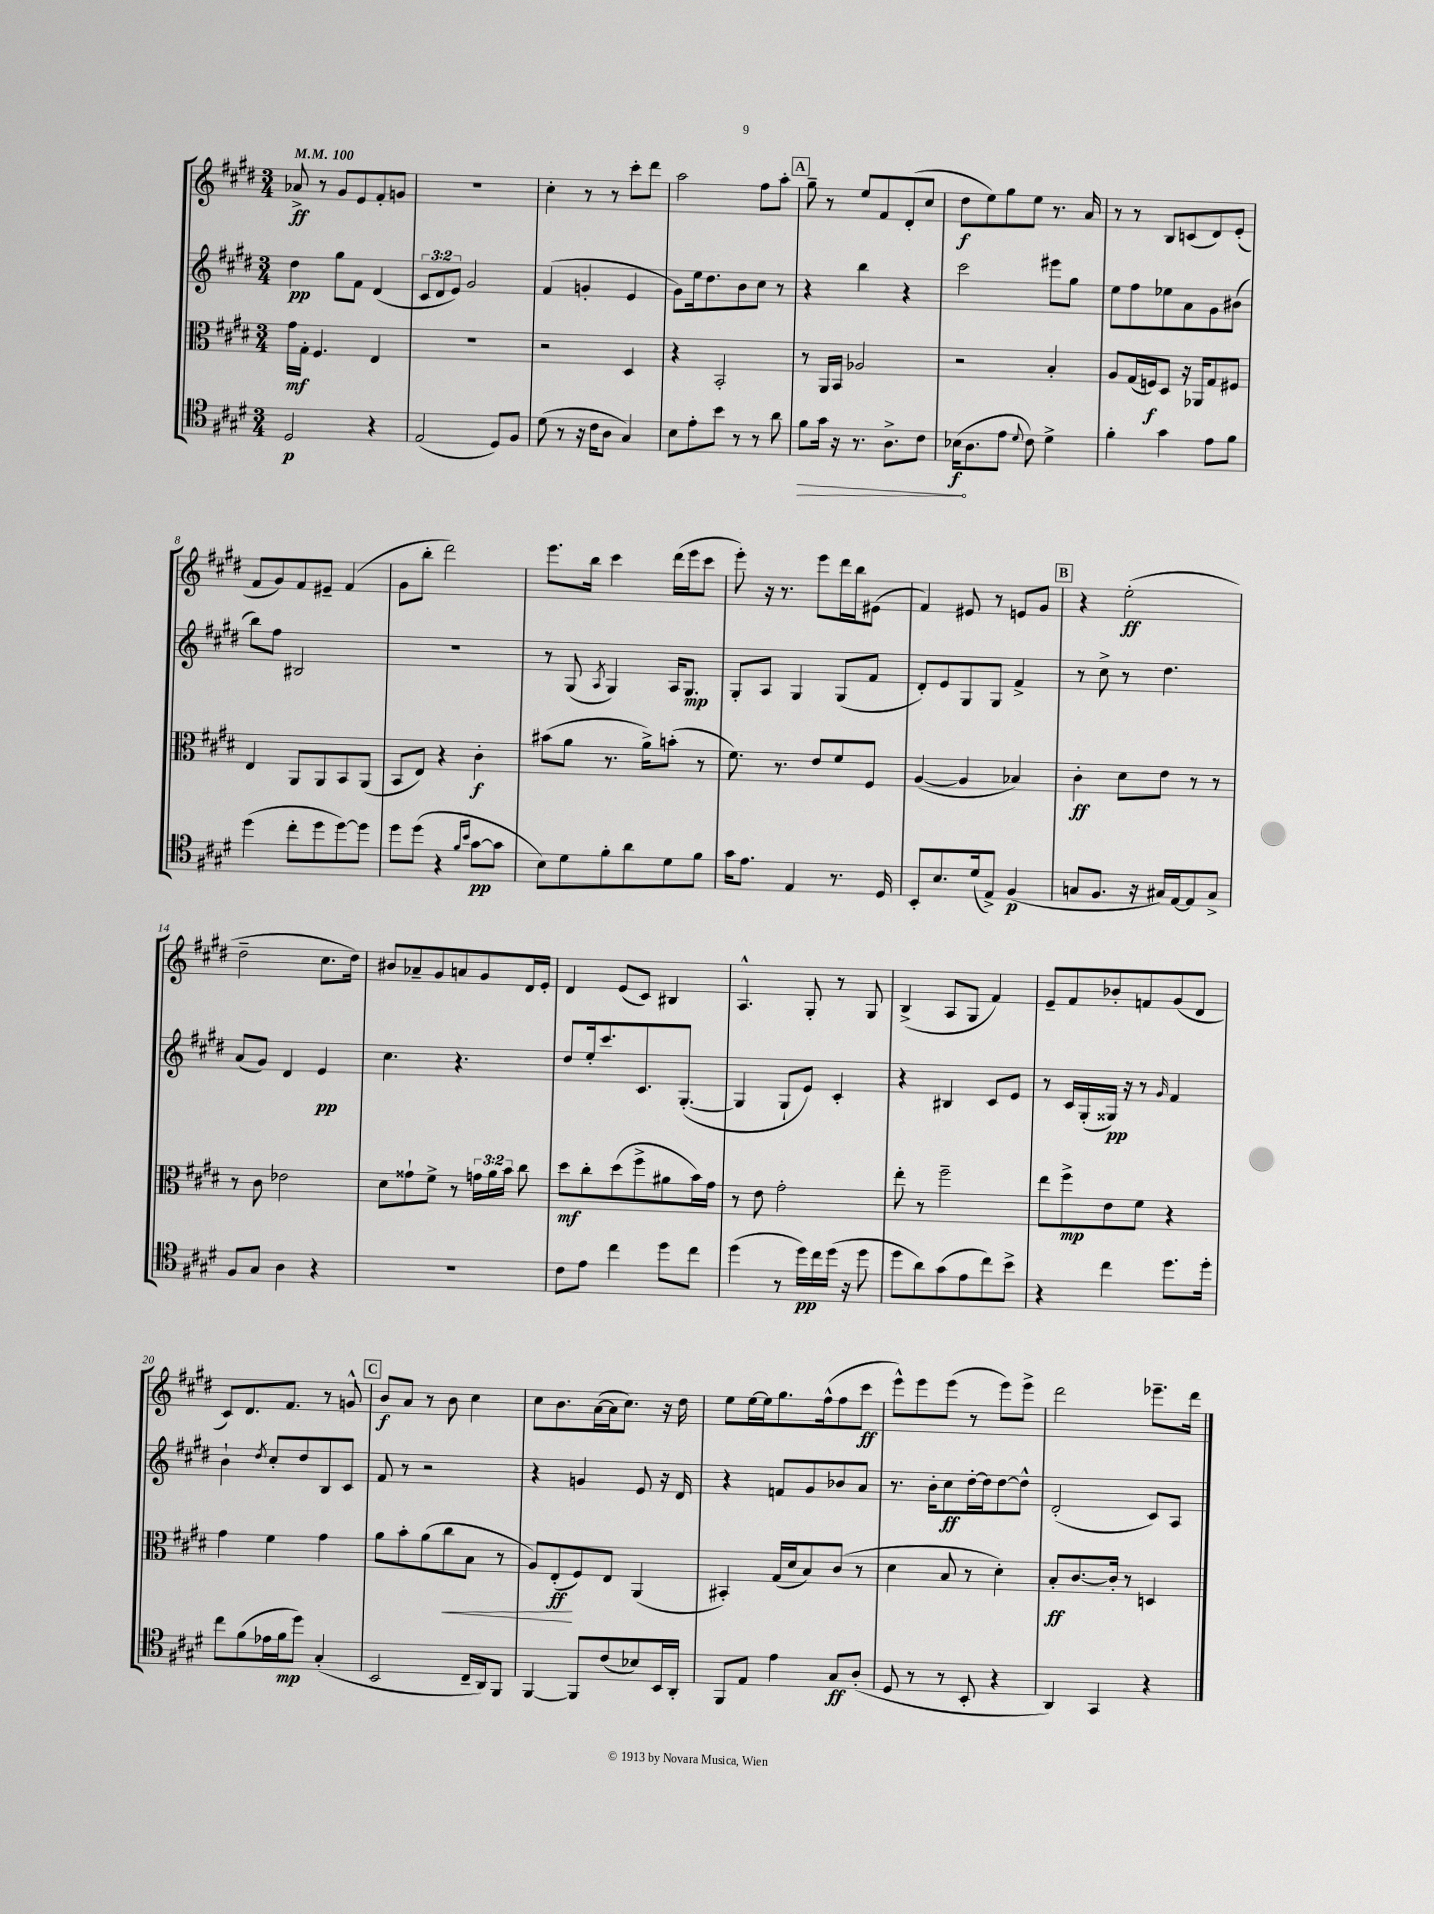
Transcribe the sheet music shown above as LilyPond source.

<<
\new StaffGroup <<
\new Staff = "s0" {
    \clef treble \key e \major \numericTimeSignature \time 3/4 \tempo 4 = 100
    \autoBeamOff aes'8->\ff r8 gis'8[ e'8 fis'8-. g'8] |
    R2. |
    cis''4-. r8 r8 cis'''8[-. dis'''8] |
    a''2 fis''8[ a''8]-. |
    \mark \markup { \box "A" } gis''8-- r8 e''8[ fis'8 dis'8-.( cis''8] |
    dis''8[\f e''8) gis''8 e''8] r8. a'16 |
    r8 r8 b8[ c'8( dis'8) e'8]-.( |
    fis'8[ gis'8) fis'8 eis'8]-- fis'4( |
    gis'8[ b''8]-. dis'''2) |
    e'''8.[ b''16] cis'''4 dis'''16[( e'''16 cis'''8] |
    e'''8-.) r16 r8. e'''8[ dis'''16 b''16 eis'8]( |
    fis'4) eis'8 r8 e'8[ gis'8] |
    \mark \markup { \box "B" } r4 e''2-.\ff( |
    dis''2-- cis''8.[ dis''16]) |
    bis'8[ aes'8-- gis'8 a'8 gis'8 dis'16 e'16]-. |
    dis'4 e'8[( cis'8]) bis4 |
    a4.-^ gis8-. r8 gis8 |
    b4->( a8[ gis8] fis'4) |
    e'8[-- fis'8 bes'8-. f'8 gis'8( dis'8] |
    cis'8[) dis'8. fis'8.] r8 g'8-^ |
    \mark \markup { \box "C" } b'8[\f a'8] r8 b'8 cis''4 |
    cis''8[ b'8. a'16~( a'16 cis''8.]) r16 dis''16 |
    e''8[ e''16~ e''16 gis''8. fis''16-^( fis''8 cis'''8]\ff |
    e'''8[-^) e'''8 e'''8]( r8 e'''8[) e'''8]-> |
    dis'''2 ees'''8.[-- dis'''16] \bar "|." |
}
\new Staff = "s1" {
    \clef treble \key e \major \numericTimeSignature \time 3/4 \override Staff.TupletNumber.text = #tuplet-number::calc-fraction-text
    \autoBeamOff dis''4\pp gis''8[ fis'8] dis'4( |
    \tuplet 3/2 { cis'8[ dis'8 e'8]) } gis'2 |
    fis'4( g'4-. e'4 |
    gis'8[) e''16 dis''8. b'8 cis''8] r8 |
    \mark \markup { \box "A" } r4 b''4 r4 |
    cis'''2 eis'''8[ gis''8] |
    e''8[ fis''8 ees''8 a'8 gis'8 bis'8]( |
    b''8[) fis''8] bis2 |
    R2. |
    r8 gis8( \acciaccatura { a8 } gis4) a16[ gis8.]\mp |
    gis8[-. a8] gis4 gis8[( fis'8] |
    dis'8[-.) e'8 gis8 gis8] fis'4-> |
    \mark \markup { \box "B" } r8 cis''8-> r8 dis''4. |
    a'8[( gis'8]) dis'4 e'4\pp |
    cis''4. r4. |
    dis''8[ e''16-. cis'''8. cis'8. gis8.]~-.( |
    gis4 gis8[-! e'8]) cis'4-. |
    r4 bis4 cis'8[ e'8] |
    r8 cis'16[ gis16-.( gisis16]\pp) r16 r8 \grace { gis'16 } fis'4 |
    b'4-! \acciaccatura { dis''8 } cis''8[-. dis''8 b8 cis'8] |
    \mark \markup { \box "C" } fis'8 r8 r2 |
    r4 g'4 e'8 r16 dis'16 |
    r4 f'8[ gis'8 bes'8 a'8] |
    r8. b'16[-. cis''8\ff dis''16~-. dis''16 dis''8~ dis''8]-^ |
    dis'2-.( cis'8[) a8] \bar "|." |
}
\new Staff = "s2" {
    \clef alto \key e \major \numericTimeSignature \time 3/4 \override Staff.TupletNumber.text = #tuplet-number::calc-fraction-text
    \autoBeamOff gis'16[\mf gis16]-. fis4. e4 |
    R2. |
    r2 dis4 |
    r4 b,2-. |
    \mark \markup { \box "A" } r8 a,16[ b,16] aes2 |
    r2 b4-. |
    a8[ gis16( f16\f) dis8] r16 aes,16[ gis8 fis8] |
    e4 a,8[ a,8 b,8 a,8]( |
    b,8[ e8]) r4 cis'4-.\f |
    bis'8[( a'8] r8. a'16[->) b'8]-.( r8 |
    fis'8.) r8. e'8[ fis'8 fis8] |
    a4~( a4 bes4) |
    \mark \markup { \box "B" } cis'4-.\ff dis'8[ e'8] r8 r8 |
    r8 cis'8 ees'2 |
    dis'8[ gisis'8-! fis'8]-> r8 \tuplet 3/2 { g'16[ a'16 b'16] } cis''8 |
    dis''8[\mf cis''8-. dis''8( fis''8-> ais'8 b'16) gis'16] |
    r8 e'8 gis'2-. |
    e''8-. r8 fis''2-- |
    e''8[ fis''8->\mp e'8 fis'8] r4 |
    gis'4 fis'4 gis'4 |
    \mark \markup { \box "C" } a'8[ b'8-. a'8( cis''8\< b8] r8 |
    a8[) e8-.\ff\!( fis8) e8] a,4( |
    bis,4-.) gis16[( dis'16 b8) cis'8]( r8 |
    dis'4 b8 r8 dis'4-.) |
    b8[-.\ff cis'8.~ cis'16]-. r8 d4 \bar "|." |
}
\new Staff = "s3" {
    \clef tenor \key e \major \numericTimeSignature \time 3/4
    \autoBeamOff dis2\p r4 |
    e2( dis8[) fis8] |
    dis'8( r8 r16 cis'16[ a8] gis4) |
    b8[ e'8-. b'8] r8 r8 a'8 |
    \mark \markup { \box "A" } \once \override Hairpin.circled-tip = ##t fis'8[\> gis'16] r16 r8. a8.[-> cis'8] |
    bes16[\f\!( a8. e'8] \appoggiatura { dis'8 } cis'8) dis'4-> |
    fis'4-. gis'4 e'8[ fis'8] |
    dis''4( cis''8[-. dis''8 dis''8~) dis''8] |
    dis''8[ dis''8]( r4 \grace { fis'16[ b'16] } gis'8[~\pp gis'8] |
    b8[) dis'8 fis'8-. a'8 dis'8 fis'8] |
    gis'16[ e'8.] e4 r8. dis16 |
    b,8[-. b8. dis'16( e8]->) fis4\p( |
    \mark \markup { \box "B" } g8[ fis8.] r16 gis16[) e16~ e8 gis8]-> |
    fis8[ gis8] a4 r4 |
    R2. |
    cis'8[ e'8] cis''4 dis''8[ cis''8] |
    dis''4( r8 dis''16[\pp) cis''16 dis''16]( r16 dis''8 |
    dis''8[ a'8) gis'8( e'8 cis''8) b'8]-> |
    r4 cis''4 dis''8.[ dis''16]-. |
    cis''8[ fis'8( ees'16 fis'16\mp dis''8]) gis4-.( |
    \mark \markup { \box "C" } b,2 cis16[-- a,16) fis,8] |
    fis,4~ fis,8[ cis'8( bes8) b,16 a,16]-. |
    fis,8[ e8] e'4 gis8[\ff a8]-.( |
    dis8 r8 r8 b,8-. r4 |
    a,4) gis,4 r4 \bar "|." |
}
>>
>>
